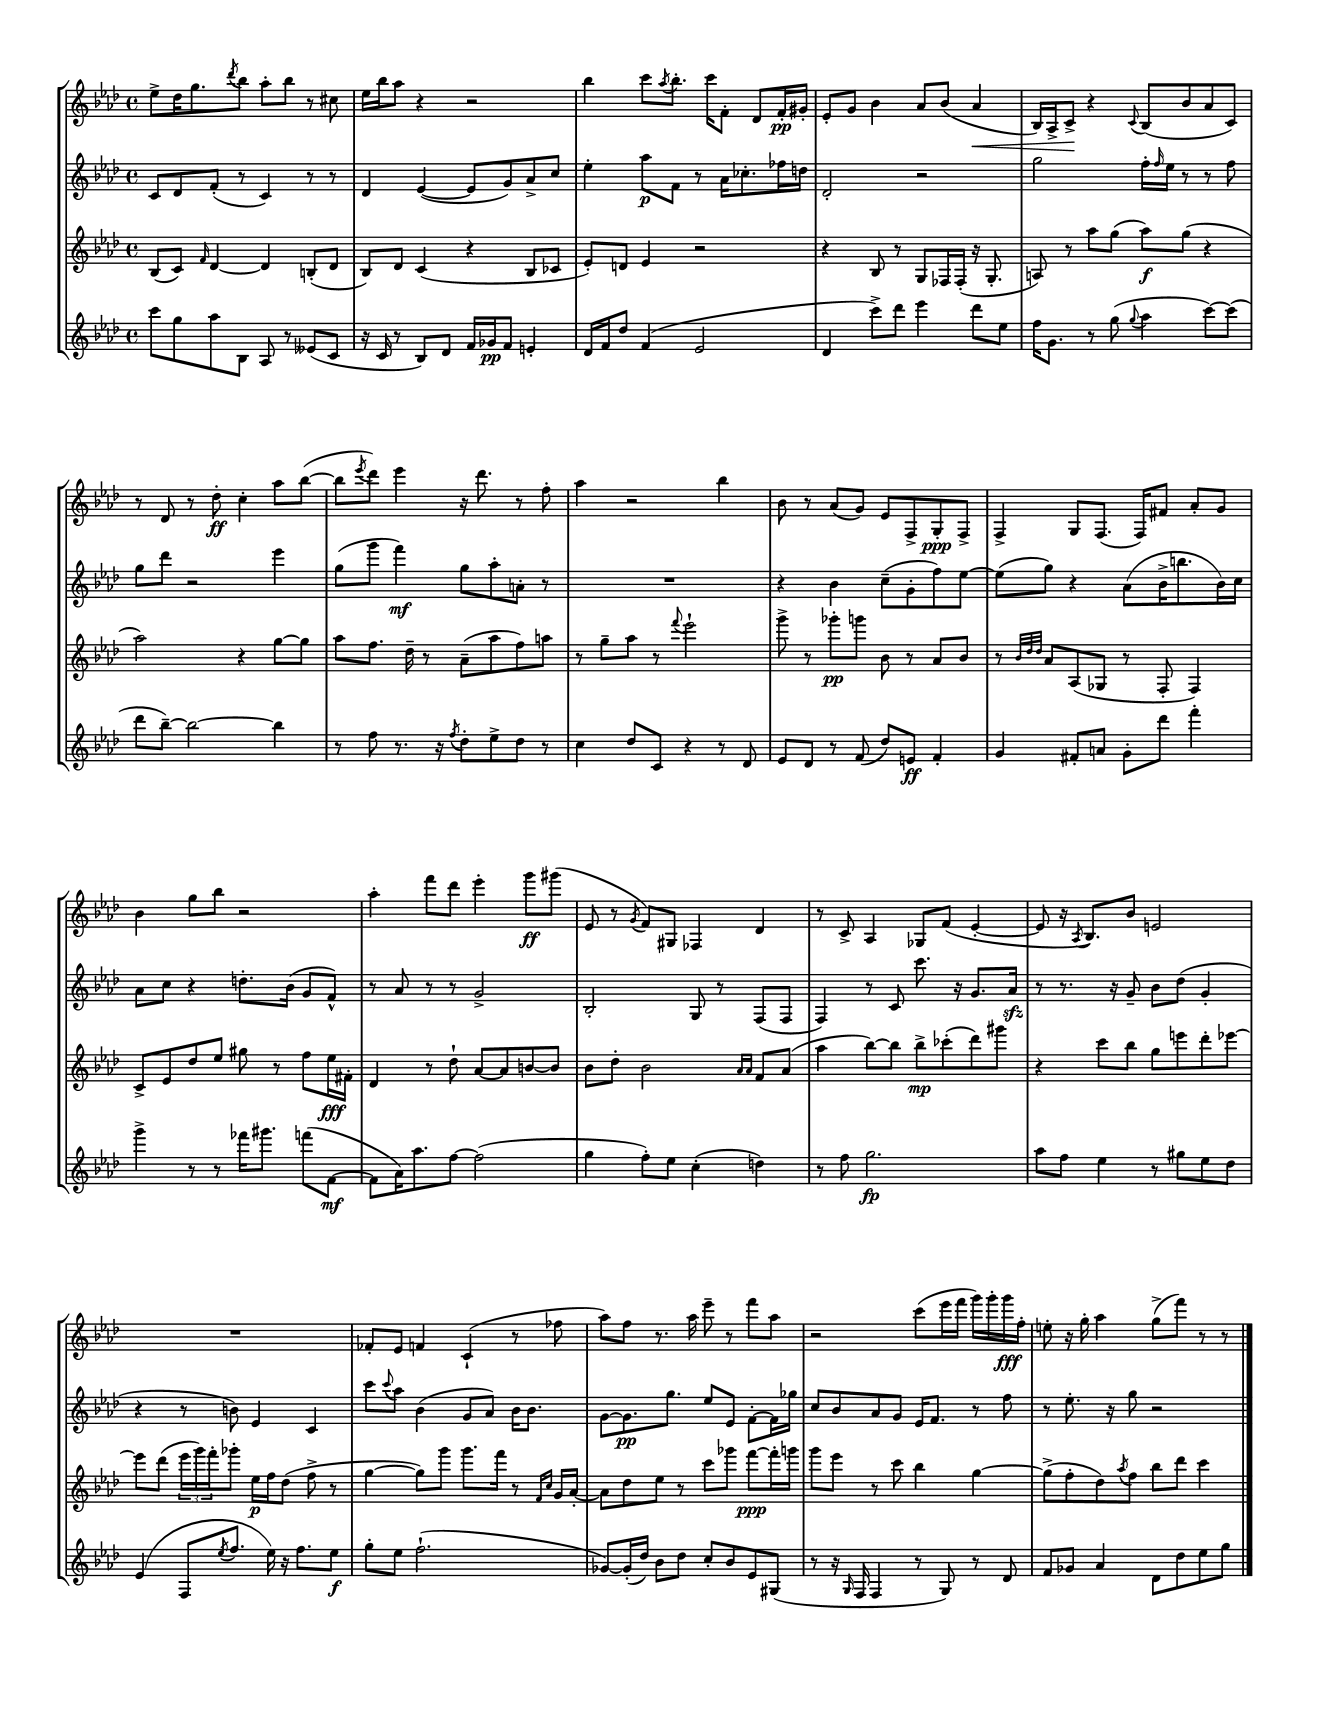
<<
\new StaffGroup <<
\new Staff = "s0" {
    \clef treble \key aes \major \defaultTimeSignature \time 4/4
    ees''8-> des''16 g''8. \acciaccatura { des'''8 } bes''8 aes''8-. bes''8 r8 cis''8 |
    ees''16 bes''16 aes''8 r4 r2 |
    bes''4 c'''8 \acciaccatura { aes''8 } bes''8.-. c'''16 f'8-. des'8 f'16-.\pp gis'16-. |
    ees'8-. g'8 bes'4 aes'8 bes'8( aes'4\< |
    bes16) aes16-> c'8->\! r4 \appoggiatura { c'8 } bes8( bes'8 aes'8 c'8) |
    r8 des'8 r8 des''8-.\ff c''4-. aes''8 bes''8~( |
    bes''8 \acciaccatura { ees'''8 } des'''8) ees'''4 r16 des'''8. r8 f''8-. |
    aes''4 r2 bes''4 |
    bes'8 r8 aes'8( g'8) ees'8 f8-> g8-.\ppp f8-> |
    f4-> g8 f8.( f16) fis'8 aes'8-. g'8 |
    bes'4 g''8 bes''8 r2 |
    aes''4-. f'''8 des'''8 ees'''4-. g'''8\ff gis'''8( |
    ees'8 r8 \acciaccatura { g'8 } f'8) gis8 fes4 des'4 |
    r8 c'8-> aes4 ges8 f'8( ees'4~-. |
    ees'8 r16 \acciaccatura { aes8 } bes8.) bes'8 e'2 |
    R1 |
    fes'8-. ees'8 f'4 c'4-!( r8 fes''8 |
    aes''8) f''8 r8. aes''16 ees'''8-- r8 f'''8 aes''8 |
    r2 c'''8( ees'''16 f'''16 g'''16) g'''16-. g'''16\fff f''16-. |
    e''8-. r16 g''16-. aes''4 g''8->( f'''8) r8 r8 \bar "|." |
}
\new Staff = "s1" {
    \clef treble \key aes \major \defaultTimeSignature \time 4/4
    c'8 des'8 f'8-.( r8 c'4) r8 r8 |
    des'4 ees'4~( ees'8 g'8) aes'8-> c''8 |
    ees''4-. aes''8\p f'8 r8 aes'16 ces''8.-. fes''16 d''16 |
    des'2-. r2 |
    g''2 f''16-. \grace { f''16 } ees''16 r8 r8 f''8 |
    g''8 des'''8 r2 ees'''4 |
    g''8( g'''8 f'''4\mf) g''8 aes''8-. a'8-. r8 |
    R1 |
    r4 bes'4 c''8--( g'8-. f''8) ees''8~ |
    ees''8( g''8) r4 aes'8( bes'16-> b''8. bes'16) c''16 |
    aes'8 c''8 r4 d''8.-. bes'16( g'8 f'8-^) |
    r8 aes'8 r8 r8 g'2-> |
    bes2-. g8 r8 f8( f8 |
    f4) r8 c'8 c'''8. r16 g'8. aes'16\sfz |
    r8 r8. r16 g'8-- bes'8 des''8( g'4-. |
    r4 r8 b'8) ees'4 c'4 |
    c'''8 \appoggiatura { c'''8 } aes''8 bes'4( g'8 aes'8) bes'16 bes'8. |
    g'8~ g'8.\pp g''8. ees''8 ees'8 f'8~-. f'16 ges''16 |
    c''8 bes'8 aes'8 g'8 ees'16 f'8. r8 f''8 |
    r8 ees''8.-. r16 g''8 r2 \bar "|." |
}
\new Staff = "s2" {
    \clef treble \key aes \major \defaultTimeSignature \time 4/4
    bes8( c'8) \grace { f'16 } des'4~ des'4 b8-.( des'8 |
    bes8) des'8 c'4( r4 bes8 ces'8 |
    ees'8-.) d'8 ees'4 r2 |
    r4 bes8 r8 g8 fes16 fes16-.( r16 g8.-. |
    a8) r8 aes''8 g''8( aes''8\f) g''8( r4 |
    aes''2) r4 g''8~ g''8 |
    aes''8 f''8. des''16-- r8 aes'8--( aes''8 f''8) a''8 |
    r8 g''8-- aes''8 r8 \appoggiatura { f'''8 } ees'''2-! |
    g'''8-> r8 ges'''8-.\pp g'''8 bes'8 r8 aes'8 bes'8 |
    r8 \grace { bes'32 des''32 des''32 } aes'8 aes8( ges8 r8 f8-. f4) |
    c'8-> ees'8 des''8 ees''8 gis''8 r8 f''8 ees''16\fff fis'16-. |
    des'4 r8 des''8-! aes'8~ aes'8 b'8~ b'8 |
    bes'8 des''8-. bes'2 \grace { aes'16 aes'16 } f'8 aes'8( |
    aes''4 bes''8~) bes''8 bes''8->\mp ces'''8-.( des'''8) gis'''8 |
    r4 c'''8 bes''8 g''8 e'''8 des'''8-. ees'''8~ |
    ees'''8 des'''8( \tuplet 3/2 { ees'''16 g'''16) f'''16-. } ges'''8-. ees''16\p f''16 des''8( f''8-> r8 |
    g''4~ g''8) g'''8 g'''8. f'''16 r8 \grace { f'16 c''16 } g'16 aes'16~-. |
    aes'8 des''8 ees''8 r8 c'''8 ges'''8 f'''8~\ppp f'''16-. g'''16 |
    g'''8 ees'''8 r8 c'''8 bes''4 g''4~ |
    g''8->( f''8-. des''8) \acciaccatura { aes''8 } f''8 bes''8 des'''8 c'''4 \bar "|." |
}
\new Staff = "s3" {
    \clef treble \key aes \major \defaultTimeSignature \time 4/4
    c'''8 g''8 aes''8 bes8 aes8 r8 eeses'8( c'8 |
    r16 c'16 r8 bes8) des'8 f'16 ges'16\pp f'8 e'4-. |
    des'16 f'16 des''8 f'4( ees'2 |
    des'4 c'''8->) des'''8 ees'''4 des'''8 ees''8 |
    f''16 g'8. r8 g''8( \appoggiatura { g''8 } aes''4 c'''8~) c'''8( |
    des'''8 bes''8~--) bes''2~ bes''4 |
    r8 f''8 r8. r16 \acciaccatura { f''8 } des''8-. ees''8-> des''8 r8 |
    c''4 des''8 c'8 r4 r8 des'8 |
    ees'8 des'8 r8 f'8( des''8) e'8\ff f'4-. |
    g'4 fis'8-. a'8 g'8-. des'''8 f'''4-. |
    g'''4-> r8 r8 fes'''16 gis'''8. f'''8( f'8~\mf |
    f'8 aes'16) aes''8. f''8~ f''2( |
    g''4 f''8-.) ees''8 c''4-.( d''4) |
    r8 f''8 g''2.\fp |
    aes''8 f''8 ees''4 r8 gis''8 ees''8 des''8 |
    ees'4( f8 \acciaccatura { ees''8 } f''8. ees''16) r16 f''8. ees''8\f |
    g''8-. ees''8 f''2.-!( |
    ges'8~) ges'16-.( des''16) bes'8 des''8 c''8-. bes'8 ees'8 gis8( |
    r8 r16 \grace { g16 } f16 f4 r8 g8) r8 des'8 |
    f'8 ges'8 aes'4 des'8 des''8 ees''8 g''8 \bar "|." |
}
>>
>>
\layout { \context { \Score \remove "Bar_number_engraver" } }
